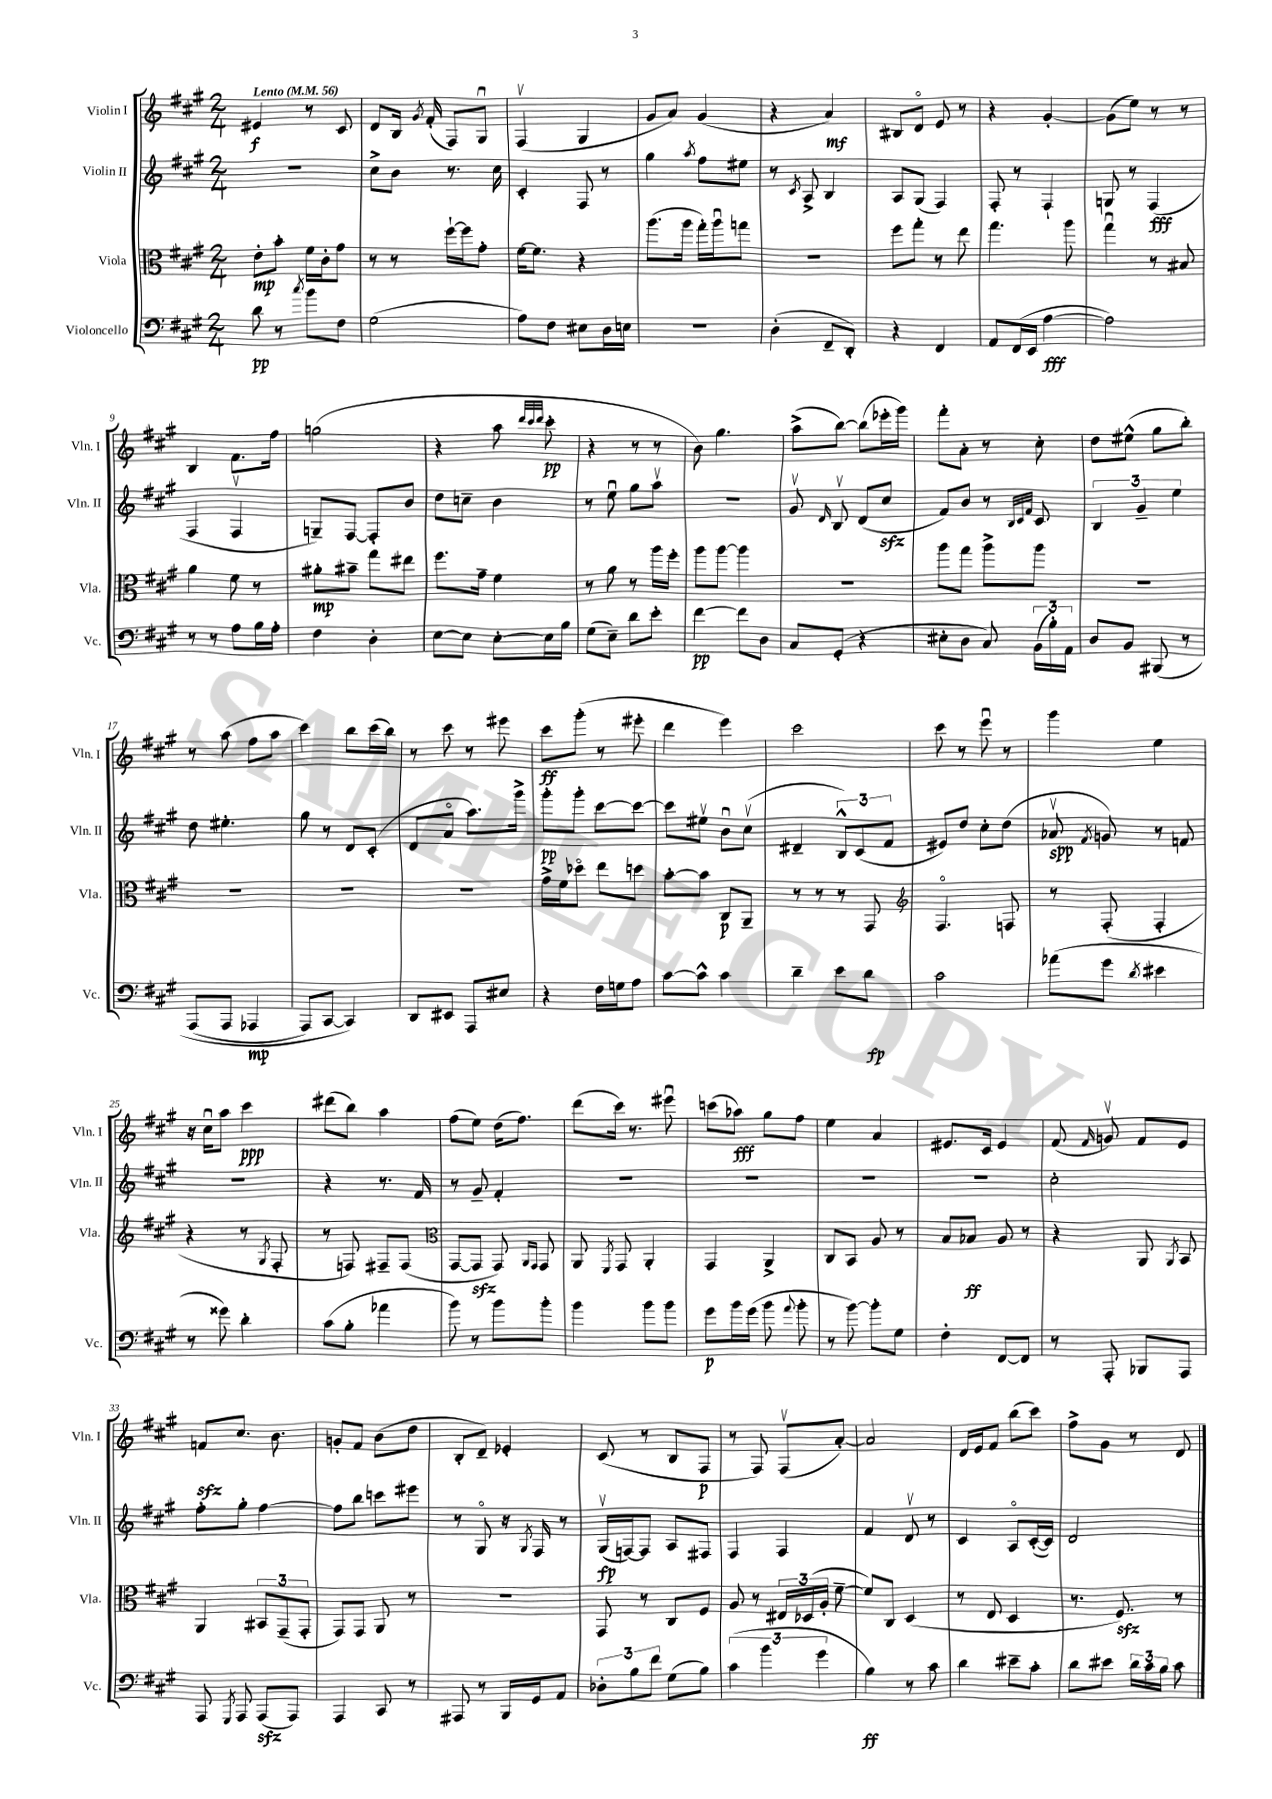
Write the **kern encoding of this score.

**kern	**kern	**kern	**kern
*staff4	*staff3	*staff2	*staff1
*clefF4	*clefC3	*clefG2	*clefG2
*k[f#c#g#]	*k[f#c#g#]	*k[f#c#g#]	*k[f#c#g#]
*M2/4	*M2/4	*M2/4	*M2/4
*MM56	*MM56	*MM56	*MM56
8d\	8e'\L	2r	4e#/
8r	8b'\J	.	.
8qcc#/	.	.	.
8b\L	16f#\LL	.	8r
.	16c#'\J	.	.
8F#\J	8g#\J	.	8c#/
=	=	=	=
(2G#\	8r	8cc#^\L	8d/L
.	8r	8b\J	16B/Jk
.	.	.	8qg#/
.	.	.	(16f#'/
.	[16ff#`\LL	8.r	8F#/L)
.	16ff#\]J	.	.
.	8g#'\J	.	8G#u/J
.	.	16cc#\	.
=	=	=	=
8A\L)	[16f#\LK	4c#'/	(4F#v/
.	8.f#\]J	.	.
8F#\J	.	.	.
8E#\L	4r	8F#/	4G#/
16D\L	.	8r	.
16E\JJ	.	.	.
=	=	=	=
2r	(8.aa\L	4gg#\	8g#/L
.	.	.	8a/J)
.	16aa\Jk	.	.
.	.	8qaa/	.
.	16gg#'\LL)	8ff#\L	(4g#/
.	16aau\J	.	.
.	8gg\J	8ee#\J	.
=	=	=	=
(4D'\	2r	8r	4r
.	.	8qc#/	.
.	.	8A^/	.
8FF#~/L	.	4B/	4a/)
8DD'/J)	.	.	.
=	=	=	=
4r	8ff#\L	8A/L	8B#/L
.	8gg#'\J	(8G#/J	8do/J
4FF#/	8r	4F#/)	8e/
.	8ee\	.	8r
=	=	=	=
8AA/L	4.gg#\	8F#'/	4r
(16FF#/L	.	8r	.
16EE/JJ	.	.	.
[4A\	.	4F#`/	[4g#'/
.	8aa\	.	.
=	=	=	=
2A\])	4gg#u\	8G/	(8g#\]L
.	.	8r	8ee\J)
.	8r	(4F#/	8r
.	8B#/	.	8r
=	=	=	=
8r	4a\	4F#/	4B/
8r	.	.	.
8A\L	8f#\	4F#v/	8.f#\L
16B\L	8r	.	.
16A'\JJ	.	.	16ff#\Jk
=	=	=	=
4F#\	8a#'\L	8G~/L)	(2gg\
.	8b#~\J	[8F#/J	.
4D'\	8gg#\L	8F#'/]L	.
.	8ee#\J	8b/J	.
=	=	=	=
[8E\L	8.ff#\L	8dd\L	4r
8E\]J	.	8cc~\J	.
.	16g#~\Jk	.	.
[8E'\L	4f#\	4b\	8aa\
.	.	.	32qqddd/LLL
.	.	.	32qqccc#/
.	.	.	32qqddd/JJJ
16E\]L	.	.	8ccc#'\
16B\JJ	.	.	.
=	=	=	=
(8G#\L	8r	8r	4r
8E~\J)	8a\	8eeu\	.
8d\L	8r	8gg#\L	8r
8e'\J	16aa\LL	8aav\J	8r
.	16ff#'\JJ	.	.
=	=	=	=
[4f#\	8aa\L	2r	8b\)
.	[8aa\J	.	4.gg#\
8f#\]L	4aa\]	.	.
8D\J	.	.	.
=	=	=	=
8C#/L	2r	8g#v/	(8aa^\L
.	.	16qqd/	.
(8GG#'/J	.	8Bv/	[8bb\J)
4r	.	(8d/L	(8bb\]L
.	.	8cc#/J	16eee-'\L
.	.	.	16ggg#\JJ)
=	=	=	=
8E#'\L	8aa\L	8f#/L)	8fff#'\L
8D\J	8gg#\J	8b/J	8a'\J
8C#/)	8aa^\L	8r	8r
.	.	32qqB/LLL	.
.	.	32qqc#/	.
.	.	32qqf#/JJJ	.
(24BB\LL	8aa\J	8c#/	8cc#'\
24B'\)	.	.	.
24AA\JJ	.	.	.
=	=	=	=
8D/L	2r	6B/	8dd\L
8BB/J	.	.	(8ee#^^\J
.	.	6g#~/	.
&(8BBB#/	.	.	8gg#\L
.	.	6ee\	.
8r	.	.	8bb'\J)
=	=	=	=
(8AAA/L	2r	8dd\	8r
8AAA/J	.	4.ee#'\	(8aa\
4AAA-/	.	.	8ff#\L
.	.	.	8aa\J
=	=	=	=
8AAA/L)	2r	8gg#\	4ccc#\)
[8CC#/J	.	8r	.
4CC#/]&)	.	8d/L	8bb\L
.	.	(8c#'/J	(16ccc#\L
.	.	.	16bb\JJ)
=	=	=	=
8DD/L	2r	8d/L	8r
8EE#/J	.	8ao/J	8ccc#\
8AAA/L	.	8.aa\L)	8r
8E#/J	.	.	8eee#\
.	.	16ggg#^\Jk	.
=	=	=	=
4r	16g#^\LL	8ggg#'\L	8ccc#\L
.	16f#\J	.	.
.	8dd-o\J	8ggg#'\J	(8ggg#'\J
16F#\LL	8ee\L	[8ccc#\L	8r
16G\J	.	.	.
8A\J	8dd\J	8ccc#\_J	8eee#'\
=	=	=	=
[8c#\L	[8b'\L	8ccc#\]L	4ddd\
8c#^^\]J	8b\]J	8ee#v\J	.
4c#\	8C#/L	8bu\L	4eee\)
.	8AA~/J	(8cc#v\J	.
=	=	=	=
4d~\	8r	4d#~/	2ccc#\
.	8r	.	.
8e\L	8r	12B^^/L)	.
.	.	(12c#/	.
8d\J	8GG#/	.	.
.	.	12f#/J	.
=	=	=	=
*	*clefG2	*	*
2c#\	4.F#o/	8e#/L)	8ccc#\
.	.	8dd/J	8r
.	.	8cc#'\L	8eeeu\
.	8F/	(8dd\J	8r
=	=	=	=
(8a-\L	8r	8a-v/	4ggg#\
.	.	8qf#/	.
8g#\J	(8F#'/	8g/)	.
8qd/	.	.	.
4e#\	4F#'/	8r	4ee\
.	.	8f/	.
=	=	=	=
8r	4r	2r	16r
.	.	.	16cc#u\LK
8g##\)	.	.	8aa\J
4d'\	8r	.	4ccc#\
.	8qG#/	.	.
.	8F#'/	.	.
=	=	=	=
(8c#\L	8r	4r	(8ddd#\L
8B'\J	8F/)	.	8bb\J)
4a-\	8F#~/L	8.r	4aa\
.	(8F#/J	.	.
.	.	16f#/	.
=	=	=	=
*	*clefC3	*	*
8b\)	[8GG#/L	8r	(8ff#\L
8r	8GG#/]J	8g#~/	8ee\J)
8b\L	8GG#/)	4f#'/	(16dd\LK
.	.	.	8.ff#\J)
.	16qqAA/LL	.	.
.	16qqGG#/JJ	.	.
8b'\J	8GG#/	.	.
=	=	=	=
4b\	8AA/	2r	(8ddd\L
.	8qFF#/	.	.
.	8GG#/	.	16ccc#\Jk)
.	.	.	8.r
8b\L	4AA'/	.	.
8b\J	.	.	8eee#u\
=	=	=	=
8g#\L	4GG#/	2r	(8ccc\L
16b\L	.	.	8aa-\J)
(16g#\JJ	.	.	.
8b\	4AA^/	.	8gg#\L
8qqa/	.	.	.
8b'\	.	.	8ff#\J
=	=	=	=
8r	8C#/L	2r	4ee\
[8b\)	8BB/J	.	.
8b'\]L	8A/	.	4a/
8G#\J	8r	.	.
=	=	=	=
4F#'\	8B/L	2r	8.e#/L
.	8B-/J	.	.
.	.	.	16c#/Jk
[8FF#/L	8A/	.	4e#/
8FF#/]J	8r	.	.
=	=	=	=
8r	4r	2cc#'\	(8f#/
.	.	.	16qqf#/
8AAA'/	.	.	8gv/)
8BBB-/L	8AA/	.	8f#/L
.	8qAA/	.	.
8AAA/J	8BB/	.	8e/J
=	=	=	=
8AAA/	4AA/	8ff#'\L	8f/L
8qGGG#/	.	.	.
8AAA/	.	8gg#'\J	8.cc#/J
(8AAA/L	12BB#/L	[4ff#\	.
.	.	.	8.b\
.	(12GG#~/	.	.
8AAA/J)	.	.	.
.	12GG#'/J	.	.
=	=	=	=
4AAA/	8GG#/L)	8ff#\]L	8g'/L
.	8GG#/J	8bb\J	8f#/J
8CC#/	8AA/	8ccc\L	(8b\L
8r	8r	8eee#\J	8dd\J
=	=	=	=
8AAA#/	2r	8r	8B'/L
8r	.	8G#o/	8d~/J)
16BBB/LL	.	16r	4e-'/
.	.	8qG#/	.
16GG#/J	.	16F#/	.
8AA/J	.	8r	.
=	=	=	=
12D-'\L	8GG#/	(16G#v/LL	(8c#/
.	.	[16F/J)	.
12B\	.	.	.
.	8r	8F/]J	8r
12f#\J	.	.	.
(8G#\L	8C#/L	8A/L	8B/L
8B\J)	8F#/J	8F#/J	8F#/J
=	=	=	=
(6c#\	8A/	4F#/	8r
.	8r	.	8F#/)
6b\	.	.	.
.	24E#/LL	4F#/	(8F#v/L
.	(24D-/	.	.
6g#\	24A'/JJ	.	.
.	[8f#~\	.	[8a'/J)
=	=	=	=
4B\)	8f#/]L)	4f#/	2a/]
.	8C#/J	.	.
8r	(4D/	8dv/	.
8c#\	.	8r	.
=	=	=	=
4d\	8r	4c#/	16d/LL
.	.	.	16e/J
.	8E/	.	8f#/J
8e#~\L	4D/	8Ao/L	(8bb\L
8c#'\J	.	([16c#'/L	8ccc#\J)
.	.	16c#/]JJ)	.
=	=	=	=
8d\L	8.r	2d/	8ff#^\L
8e#\J	.	.	8g#\J
.	8.F#/)	.	.
24d\LL	.	.	8r
24c#\	.	.	.
24B\JJ	.	.	.
8c#\	8r	.	8d/
==	==	==	==
*-	*-	*-	*-
